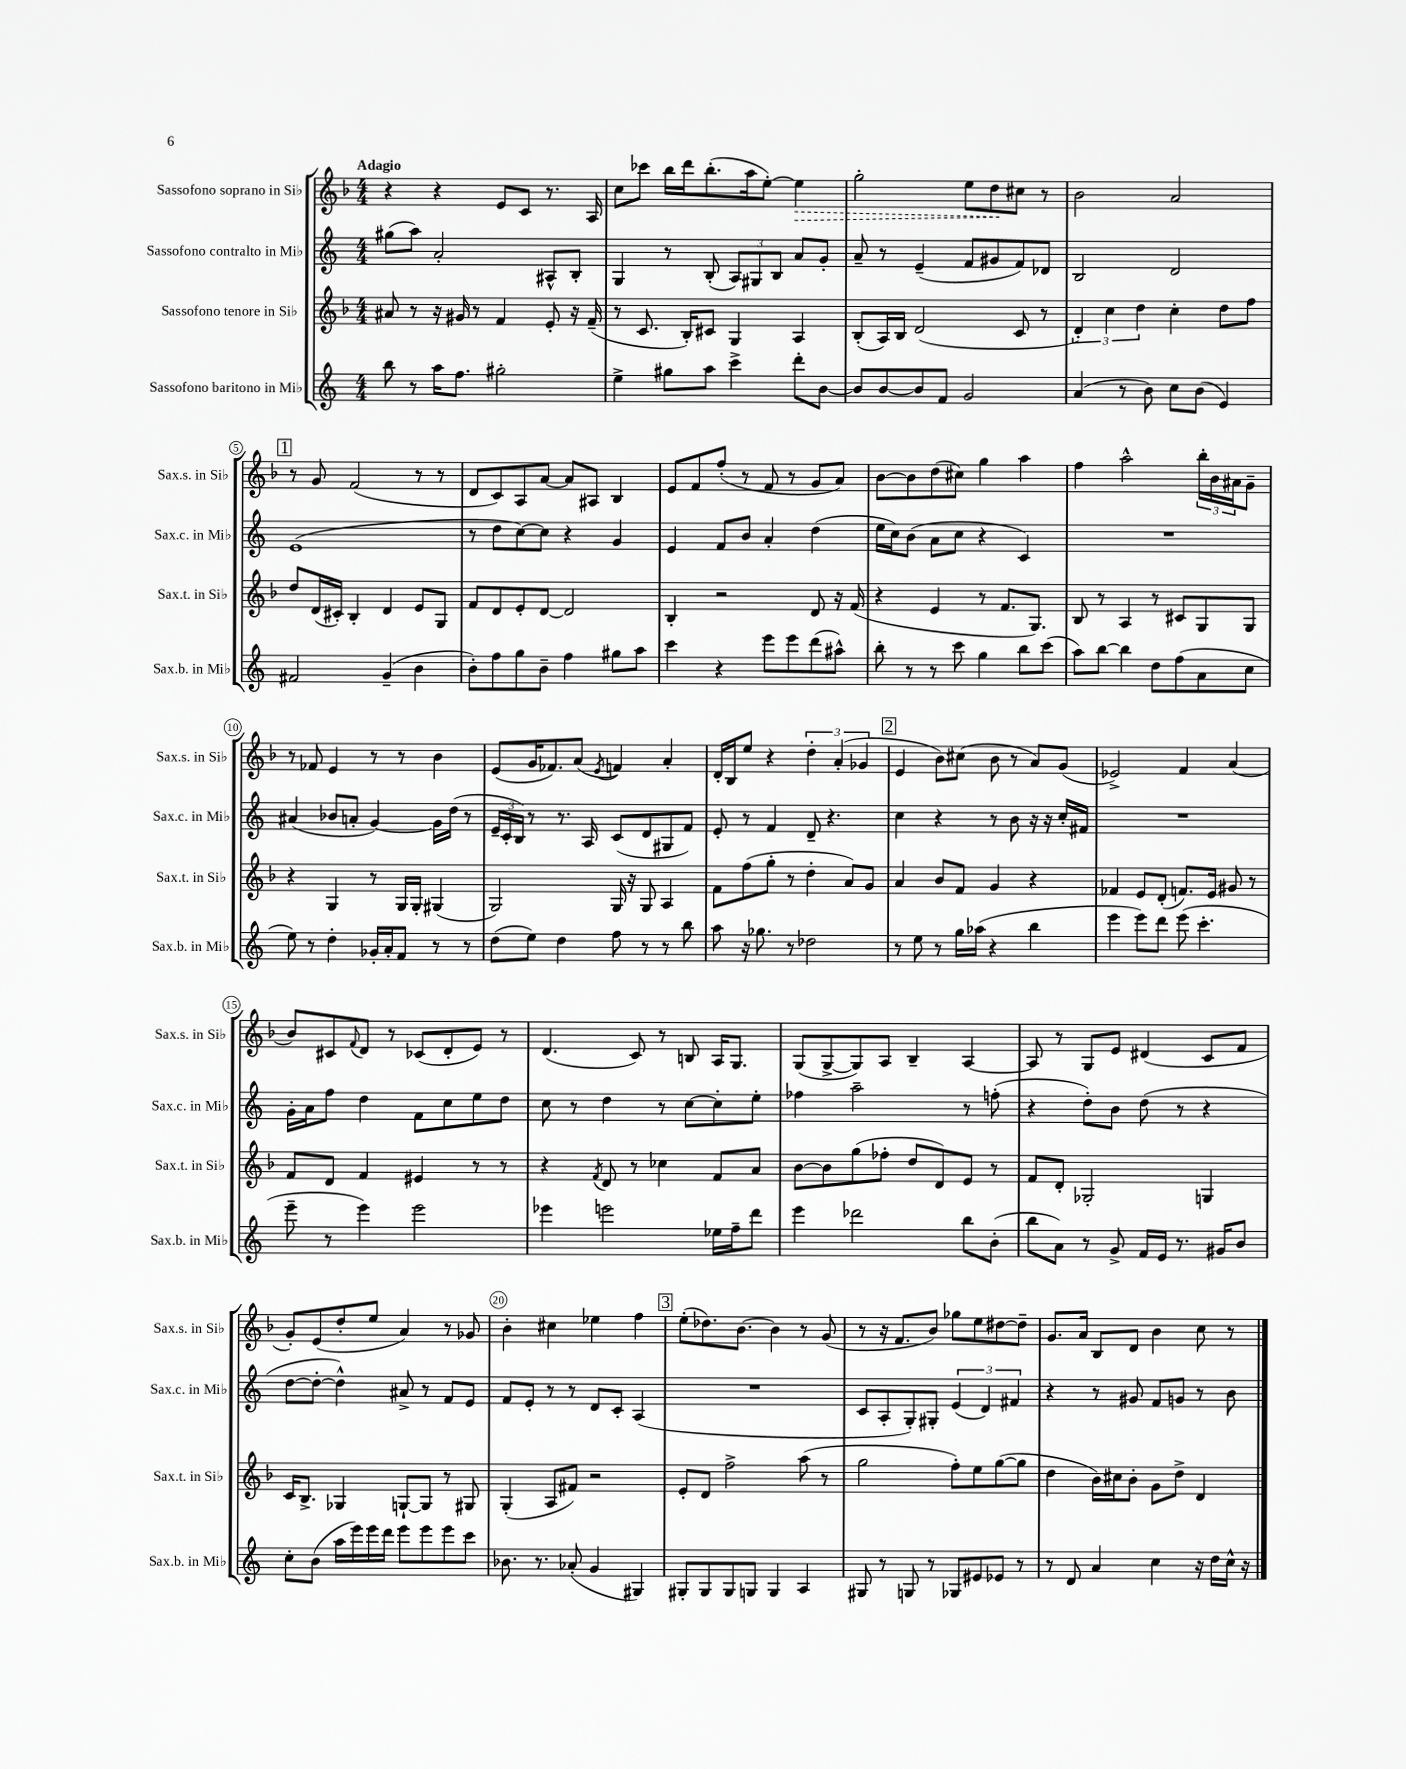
<<
\new StaffGroup <<
\new Staff = "s0" \with { instrumentName = "Sassofono soprano in Sib" shortInstrumentName = "Sax.s. in Sib" } {
    \clef treble \key f \major \numericTimeSignature \time 4/4 \tempo "Adagio"
    r4 r4 e'8 c'8 r8. a16 |
    c''8 ces'''8 bes''16 d'''16 bes''8.-.( a''16 e''8~-.) \once \override Hairpin.style = #'dashed-line e''4\> |
    g''2-. e''8 d''8\! cis''8 r8 |
    bes'2 a'2 |
    \mark \markup { \box "1" } r8 g'8 f'2( r8 r8 |
    d'8 c'8) a8 a'8~ a'8 ais8 bes4 |
    e'8 f'8 f''8-.( r8 f'8 r8 g'8 a'8) |
    bes'8~ bes'8 d''8( cis''8) g''4 a''4 |
    f''4 a''2-^ \tuplet 3/2 { bes''16-. bes'16 ais'16 } g'8-- |
    r8 fes'8 e'4 r8 r8 bes'4 |
    e'8( g'16 fes'8.) a'8( \acciaccatura { e'8 } f'4) a'4-. |
    d'16-. bes16 e''8 r4 \tuplet 3/2 { d''4-. a'4-.( ges'4 } |
    \mark \markup { \box "2" } e'4 bes'8) cis''8( bes'8 r8 a'8) g'8( |
    ees'2->) f'4 a'4( |
    bes'8) cis'8 \appoggiatura { f'8 } d'8 r8 ces'8( d'8-. e'8) r8 |
    d'4.( c'8) r8 b8 a16 g8. |
    g8( g8~-> g8) a8 bes4-- a4~ |
    a8 r8 g8 e'8 dis'4( c'8 f'8 |
    g'8-.) e'8( d''8-. e''8 a'4) r8 ges'8 |
    bes'4-. cis''4 ees''4 f''4 |
    \mark \markup { \box "3" } e''8-.( des''8.) bes'8.~ bes'4 r8 g'8( |
    r8 r16 f'8. bes'8) ges''8 e''8 dis''8~ dis''8-- |
    g'8. a'16 bes8 d'8 bes'4 c''8 r8 \bar "|." |
}
\new Staff = "s1" \with { instrumentName = "Sassofono contralto in Mib" shortInstrumentName = "Sax.c. in Mib" } {
    \clef treble \key c \major \numericTimeSignature \time 4/4
    gis''8( a''8) a'2-. ais8-^ b8-. |
    g4 r8 b8-.( \tuplet 3/2 { a8) gis8 b8 } a'8 g'8-. |
    a'8-- r8 e'4--( f'8 gis'8 f'8) des'8 |
    b2 d'2 |
    \mark \markup { \box "1" } e'1( |
    r8 d''8 c''8~) c''8 r4 g'4 |
    e'4 f'8 b'8 a'4-. d''4( |
    e''16 c''16) b'8( a'8 c''8 r4 c'4) |
    R1 |
    ais'4( bes'8 a'8-. g'4~) g'16 d''16( r8 |
    \tuplet 3/2 { e'16-- c'16-. b16) } r8 r8. a16 c'8( d'8 gis8 f'8) |
    e'8-. r8 f'4 d'8-- r4. |
    \mark \markup { \box "2" } c''4 r4 r8 b'8 r16 r16 c''16-. fis'16 |
    R1 |
    g'16-. a'16 f''8 d''4 f'8 c''8 e''8 d''8 |
    c''8 r8 d''4 r8 c''8~ c''8-. e''8-. |
    fes''4 a''2-- r8 f''8-.( |
    r4 d''8-.) b'8 d''8( r8 r4 |
    d''8~ d''8~-. d''4-^) ais'8-> r8 f'8 e'8 |
    f'8 e'8-. r8 r8 d'8 c'8-. a4( |
    \mark \markup { \box "3" } R1 |
    c'8 a8-. g8-.) gis8-. \tuplet 3/2 { e'4( d'4) fis'4 } |
    r4 r8 gis'8 f'8 g'8 r8 b'8 \bar "|." |
}
\new Staff = "s2" \with { instrumentName = "Sassofono tenore in Sib" shortInstrumentName = "Sax.t. in Sib" } {
    \clef treble \key f \major \numericTimeSignature \time 4/4
    ais'8 r8 r16 gis'16 r8 f'4 e'8-. r16 f'16--( |
    r8 c'8. bes16-.) cis'8 g4 a4 |
    bes8-.( a16) bes16 d'2( c'8 r8 |
    \tuplet 3/2 { d'4-.) c''4 d''4 } c''4-. d''8 f''8 |
    \mark \markup { \box "1" } d''8 d'16( cis'16-.) bes4-. d'4 e'8 g8 |
    f'8 d'8 e'8-. d'8~ d'2 |
    bes4-. r2 d'8 r16 f'16( |
    r4 e'4 r8 f'8. g8.) |
    bes8 r8 a4 r8 cis'8 g8 g8 |
    r4 g4 r8 g16 g16-. gis4( |
    g2) g16 r16 g8 a4 |
    f'8 f''8( g''8-. r8 d''4-. a'8) g'8 |
    \mark \markup { \box "2" } a'4 bes'8 f'8 g'4 r4 |
    fes'4 e'8 d'8-.( f'8.) e'16 gis'8 r8 |
    f'8 d'8 f'4 eis'4 r8 r8 |
    r4 \acciaccatura { f'8 } d'8 r8 ces''4 f'8 a'8 |
    bes'8~ bes'8 g''8( fes''8-. d''8 d'8) e'8 r8 |
    f'8 d'8-. ges2-. g4 |
    c'16 bes8.-> ges4 g8~-! g8 r8 gis8 |
    g4-.( a8 fis'8) r2 |
    \mark \markup { \box "3" } e'8-. d'8 f''2-> a''8( r8 |
    g''2 f''8-.) e''8 g''8~( g''8 |
    d''4 bes'16) cis''16 bes'8-. g'8 d''8-> d'4 \bar "|." |
}
\new Staff = "s3" \with { instrumentName = "Sassofono baritono in Mib" shortInstrumentName = "Sax.b. in Mib" } {
    \clef treble \key c \major \numericTimeSignature \time 4/4
    b''8 r8 a''16 f''8. gis''2-. |
    e''4-> gis''8 a''8 c'''4-> d'''8-. b'8~ |
    b'8 b'8~ b'8 f'8 g'2 |
    a'4( r8 b'8) c''8 b'8( e'4) |
    \mark \markup { \box "1" } fis'2 g'4--( b'4 |
    b'8-.) f''8 g''8 b'8-- f''4 gis''8 a''8 |
    c'''4 r4 e'''8 e'''8 d'''8( ais''8-^) |
    b''8-. r8 r8 c'''8 g''4 b''8 c'''8( |
    a''8) b''8~ b''4 d''8 f''8( a'8 c''8 |
    e''8) r8 d''4-. ges'16-. a'16-. f'8 r8 r8 |
    d''8( e''8) d''4 f''8 r8 r8 b''8 |
    a''8 r16 ges''8. r8 des''2 |
    \mark \markup { \box "2" } r8 e''8 r8 g''16 aes''16( r4 b''4 |
    e'''4 e'''8) d'''8 e'''8( c'''4.-. |
    e'''8-- r8 e'''4) e'''2 |
    ees'''4 e'''2 ees''16 f''16-- d'''8 |
    e'''4 des'''2 b''8 b'8-.( |
    b''8 a'8) r8 g'8-> f'16 e'16 r8. gis'16 b'8 |
    c''8-. b'8( a''16 e'''16) e'''16 d'''16 e'''8 e'''8 e'''8 c'''8 |
    bes'8. r8. aes'8-.( g'4 gis4) |
    \mark \markup { \box "3" } gis8-. gis8 gis8 g8 g4 a4 |
    gis8 r8 g8 r8 ges8 eis'8 ees'8 r8 |
    r8 d'8 a'4 c''4 r16 d''16 c''16-^ r16 \bar "|." |
}
>>
>>
\layout { \context { \Score \override BarNumber.break-visibility = ##(#f #t #t) barNumberVisibility = #(every-nth-bar-number-visible 5) \override BarNumber.stencil = #(make-stencil-circler 0.1 0.3 ly:text-interface::print) } }
